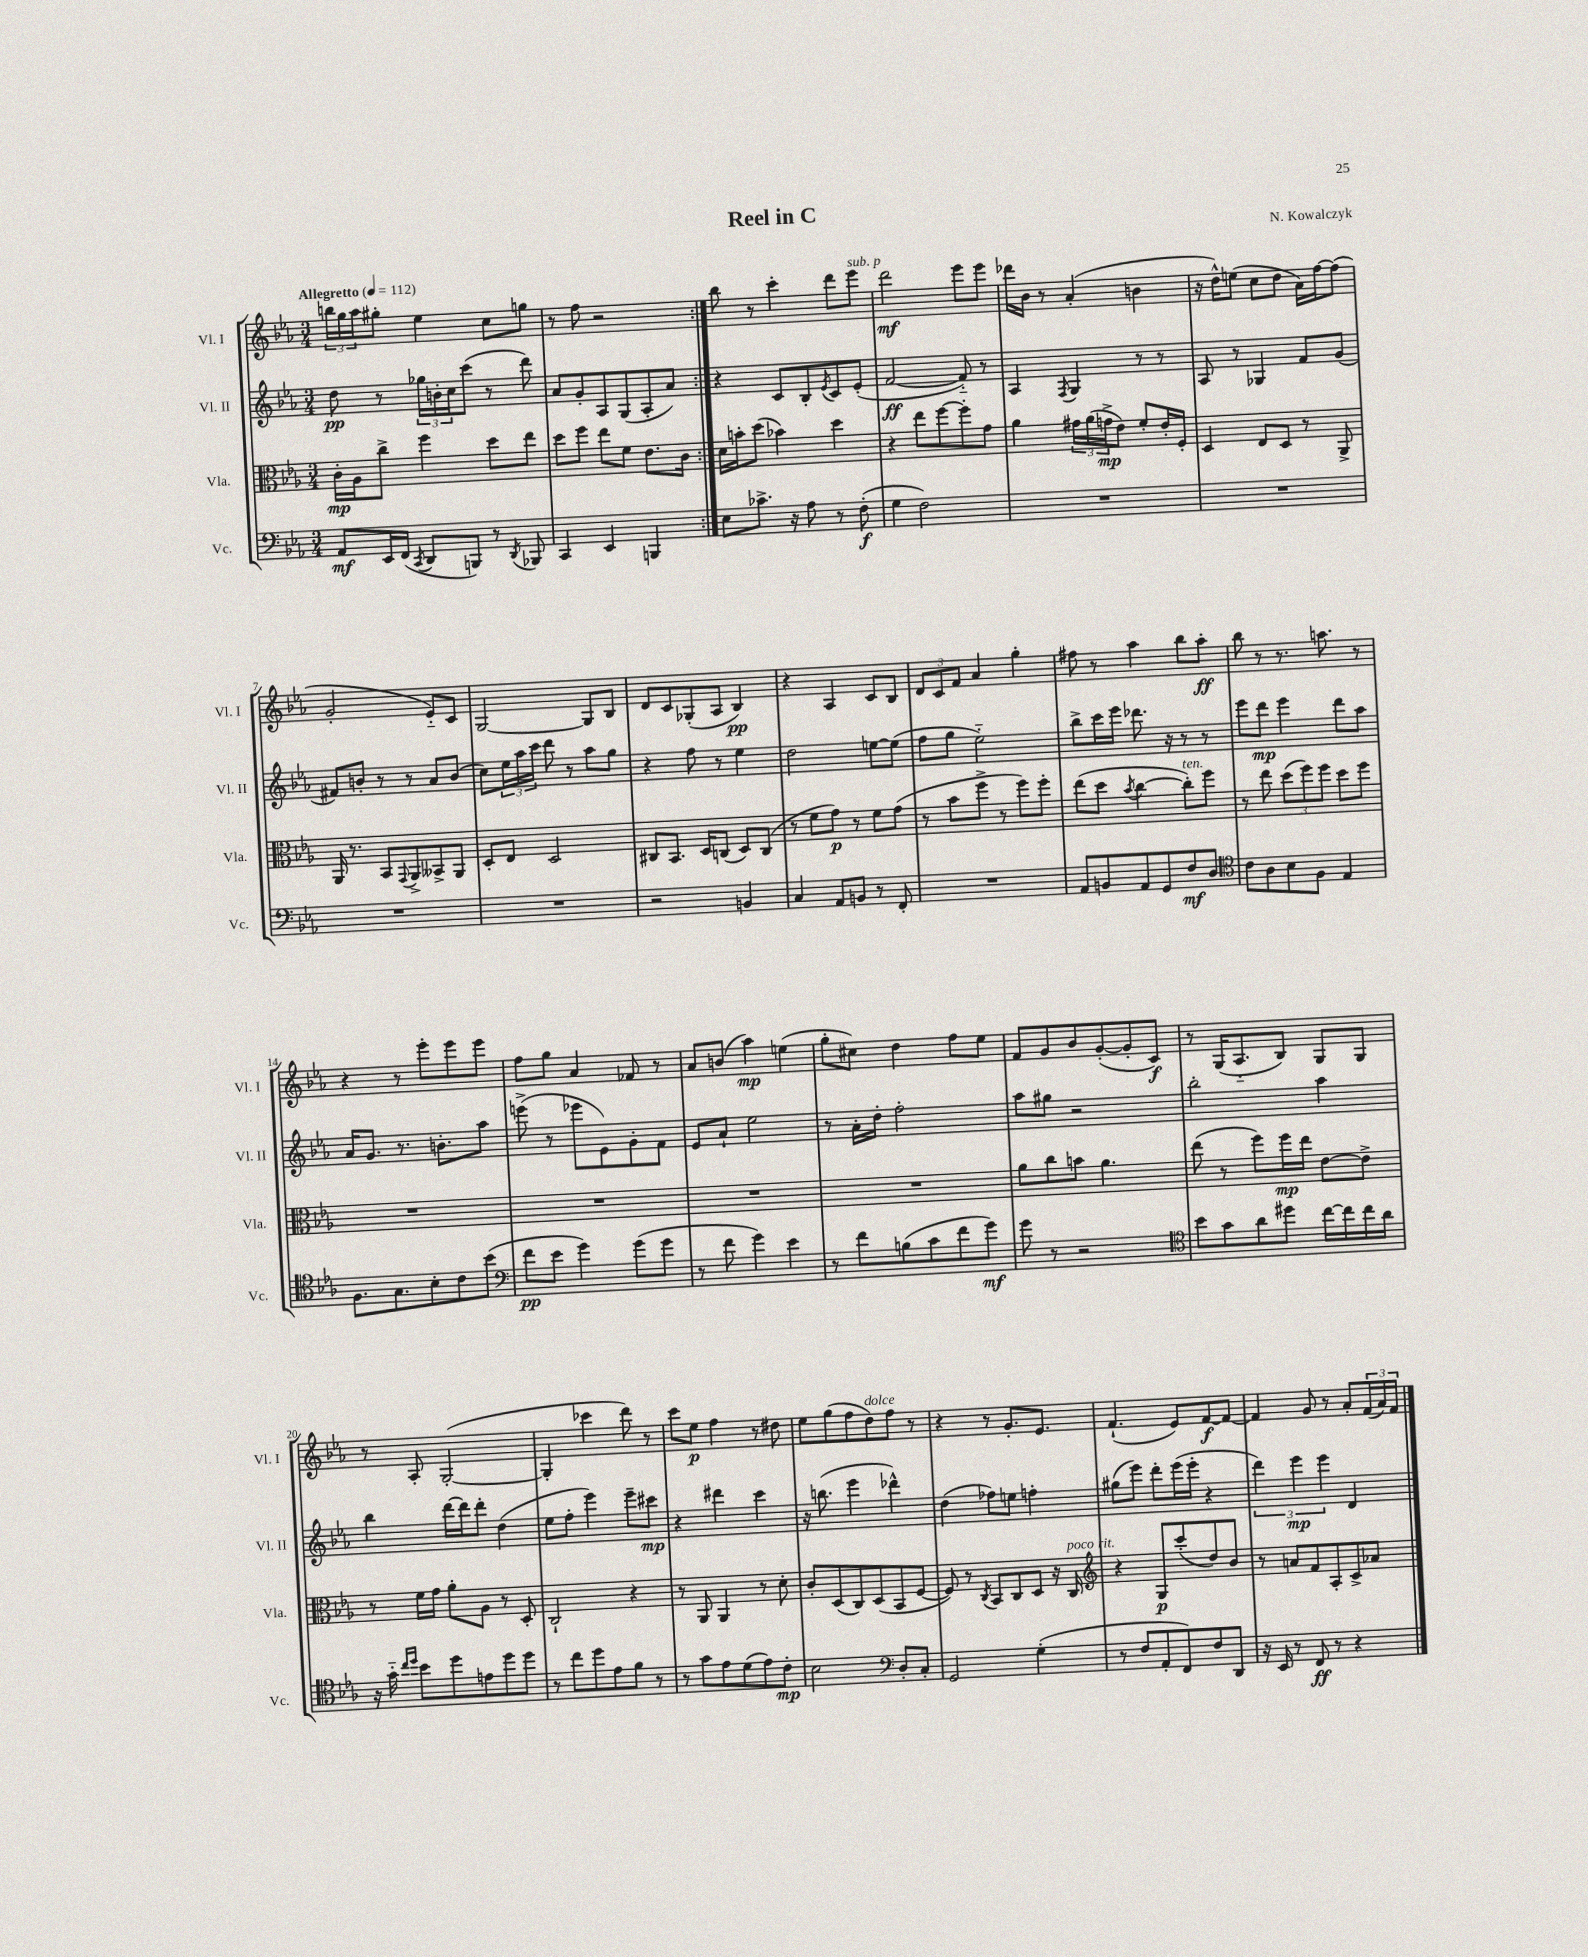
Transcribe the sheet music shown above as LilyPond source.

\header { title = "Reel in C" composer = "N. Kowalczyk" }
<<
\new StaffGroup <<
\new Staff = "s0" \with { instrumentName = "Vl. I" shortInstrumentName = "Vl. I" } {
    \clef treble \key ees \major \numericTimeSignature \time 3/4 \tempo "Allegretto" 4 = 112
    \repeat volta 2 { \tuplet 3/2 { b''16 g''16 aes''16 } gis''8-. ees''4 c''8 g''8 |
    r8 f''8 r2 | }
    bes''8 r8 c'''4-. d'''8 ees'''8^\markup { \italic "sub. p" } |
    d'''2\mf ees'''8 ees'''8 |
    des'''16 bes'16 r8 aes'4-.( b'4 |
    r16 d''16-^) e''8( c''8 d''8 aes'16) f''16~ f''8( |
    g'2-. ees'8-_) c'8 |
    g2~ g8 bes8 |
    d'8 c'8 ges8-.( aes8 bes4\pp) |
    r4 aes4 c'8 bes8 |
    \tuplet 3/2 { d'8 c'8 f'8 } aes'4 g''4-. |
    fis''8 r8 aes''4 bes''8 aes''8-.\ff |
    bes''8 r8 r8. a''8. r8 |
    r4 r8 ees'''8-. ees'''8 ees'''8 |
    f''8 g''8 aes'4 fes'8 r8 |
    aes'8 b'8( aes''4\mp) e''4( |
    g''8-. cis''8) d''4 f''8 ees''8 |
    f'8 g'8 bes'8 g'8~-.( g'8-. c'8\f) |
    r8 g16( aes8.-_ bes8) g8 g8 |
    r8 aes8-. g2~-.( |
    g4-. ces'''4 d'''8) r8 |
    c'''8 ees''8\p f''4 r8 dis''8 |
    ees''8 g''8( f''8 d''8^\markup { \italic "dolce" }) f''8 r8 |
    r4 r8 g'8.-. ees'8. |
    f'4.-!( ees'8) f'8~\f f'8~ |
    f'4 g'8 r8 aes'8-. \tuplet 3/2 { f'16( aes'16) f'16 } \bar "|." |
}
\new Staff = "s1" \with { instrumentName = "Vl. II" shortInstrumentName = "Vl. II" } {
    \clef treble \key ees \major \numericTimeSignature \time 3/4
    \repeat volta 2 { d''8\pp r8 \tuplet 3/2 { ges''16 b'16-. c''16 } c'''8( r8 d'''8) |
    aes'8 g'8-. aes8 g8( aes8-. aes'8) | }
    r4 c'8 bes8-. \acciaccatura { ees'8 } c'8 ees'8-.( |
    f'2~\ff f'8-_) r8 |
    aes4 \acciaccatura { f8 } g4 r8 r8 |
    aes8 r8 ges4 f'8 g'8( |
    fis'8) b'8-. r8 r8 aes'8 b'8( |
    c''8) \tuplet 3/2 { ees''16 aes''16 c'''16 } d'''8 r8 aes''8 g''8 |
    r4 f''8 r8 ees''4 |
    d''2 e''8~ e''8( |
    f''8 g''8 ees''2-_) |
    bes''8-> c'''16 ees'''16 des'''8. r16 r8 r8 |
    ees'''8 d'''8\mp ees'''4 d'''8 aes''8 |
    aes'16 g'8. r8. b'8.-. aes''8 |
    e'''8->( r8 ees'''8 ees'8) g'8-. f'8 |
    ees'8 aes'8-! ees''2 |
    r8 aes'16-. d''16-. f''2-. |
    aes''8 gis''8 r2 |
    bes''2-. aes''4 |
    bes''4 d'''16~ d'''16 d'''8-. d''4( |
    ees''8 f''8-. ees'''4) ees'''8-- cis'''8\mp |
    r4 dis'''4 c'''4 |
    r16 b''8.( ees'''4 des'''4-^) |
    d''4( fes''8) e''8 f''4-. |
    gis''8( ees'''8) d'''8-. ees'''16( ees'''16-. r4 |
    \tuplet 3/2 { d'''4) ees'''4\mp ees'''4 } d'4 \bar "|." |
}
\new Staff = "s2" \with { instrumentName = "Vla." shortInstrumentName = "Vla." } {
    \clef alto \key ees \major \numericTimeSignature \time 3/4
    \repeat volta 2 { c'16-.\mp aes16 c''8-> f''4 d''8 ees''8 |
    d''8 f''8 ees''8 f'8 ees'8. c'16 | }
    d'16 b'16-. d''8( bes'4) d''4 |
    r4 ees''8 f''8~ f''8-. g'8 |
    aes'4 \tuplet 3/2 { gis'16 aes'16( g'16->\mp } ees'8) f'8-. ees'16-. f16-. |
    d4 ees8 d8 r8 aes,8-> |
    aes,16 r8. bes,8 \appoggiatura { g,8 } aes,8-> beses,8-> aes,8 |
    d8-. ees8 d2 |
    cis8 bes,8. d16 c8( d8) c8( |
    r8 f'8 g'8\p) r8 f'8 g'8( |
    r8 bes'8 f''8-> r8 f''8) f''8-. |
    ees''8( d''8 \acciaccatura { bes'8 } c''4~ c''8-.^\markup { \italic "ten." }) f''8 |
    r8 ees''8 \tuplet 3/2 { d''8( f''8) f''8 } d''8 f''8 |
    R2. |
    R2. |
    R2. |
    R2. |
    aes'8 c''8 b'8 aes'4. |
    ees''8( r8 f''8) f''16\mp ees''16 ees'8~ ees'8-> |
    r8 f'16 g'16 aes'8-. aes8 r8 d8-. |
    c2-! r4 |
    r8 aes,8 aes,4 r8 d'8-. |
    c'8-. d8( c8) d8( bes,8 f8~ |
    f8) r8 \acciaccatura { c8 } bes,8 c8 d8 r16 c16^\markup { \italic "poco rit." } |
    \clef treble r4 g8\p c'''8-.( d''8) bes'8 |
    r8 a'8 f'8 aes8-. c'8-> aes'8 \bar "|." |
}
\new Staff = "s3" \with { instrumentName = "Vc." shortInstrumentName = "Vc." } {
    \clef bass \key ees \major \numericTimeSignature \time 3/4
    \repeat volta 2 { aes,8\mf ees,16 f,16( \acciaccatura { c,8 } d,8 b,,8) r8 \acciaccatura { d,8 } bes,,8 |
    c,4 ees,4 b,,4 | }
    ees8 ces'8.-> r16 aes8 r8 f8-.\f( |
    g4 f2) |
    R2. |
    R2. |
    R2. |
    R2. |
    r2 b,4 |
    c4 aes,8 b,8 r8 f,8-. |
    R2. |
    aes,8 b,8 aes,8 g,8 f8\mf d8 |
    \clef tenor c'8 aes8 bes8 f8 ees4 |
    f8. g8. bes8-. c'8 bes'8( |
    \clef bass f'8\pp ees'8 g'4) g'8( g'8 |
    r8 f'8 g'4) ees'4 |
    r8 f'8 b8( c'8 f'8 g'8\mf) |
    g'8 r8 r2 |
    \clef tenor bes'8 g'8 aes'8 dis''8 c''16~ c''16 c''16 aes'16 |
    r16 g'16-_ \grace { c''16 d''16 } bes'8 d''8 e'8 d''8 d''8 |
    r8 c''8 d''8 ees'8 f'8 r8 |
    r8 g'8 ees'8 d'8( ees'8) c'8-.\mp |
    bes2 \clef bass d8-. c8-. |
    g,2 g4-.( |
    r8 f8 aes,8-. f,8) f8 d,8 |
    r16 ees,16 r8 f,8\ff r8 r4 \bar "|." |
}
>>
>>
